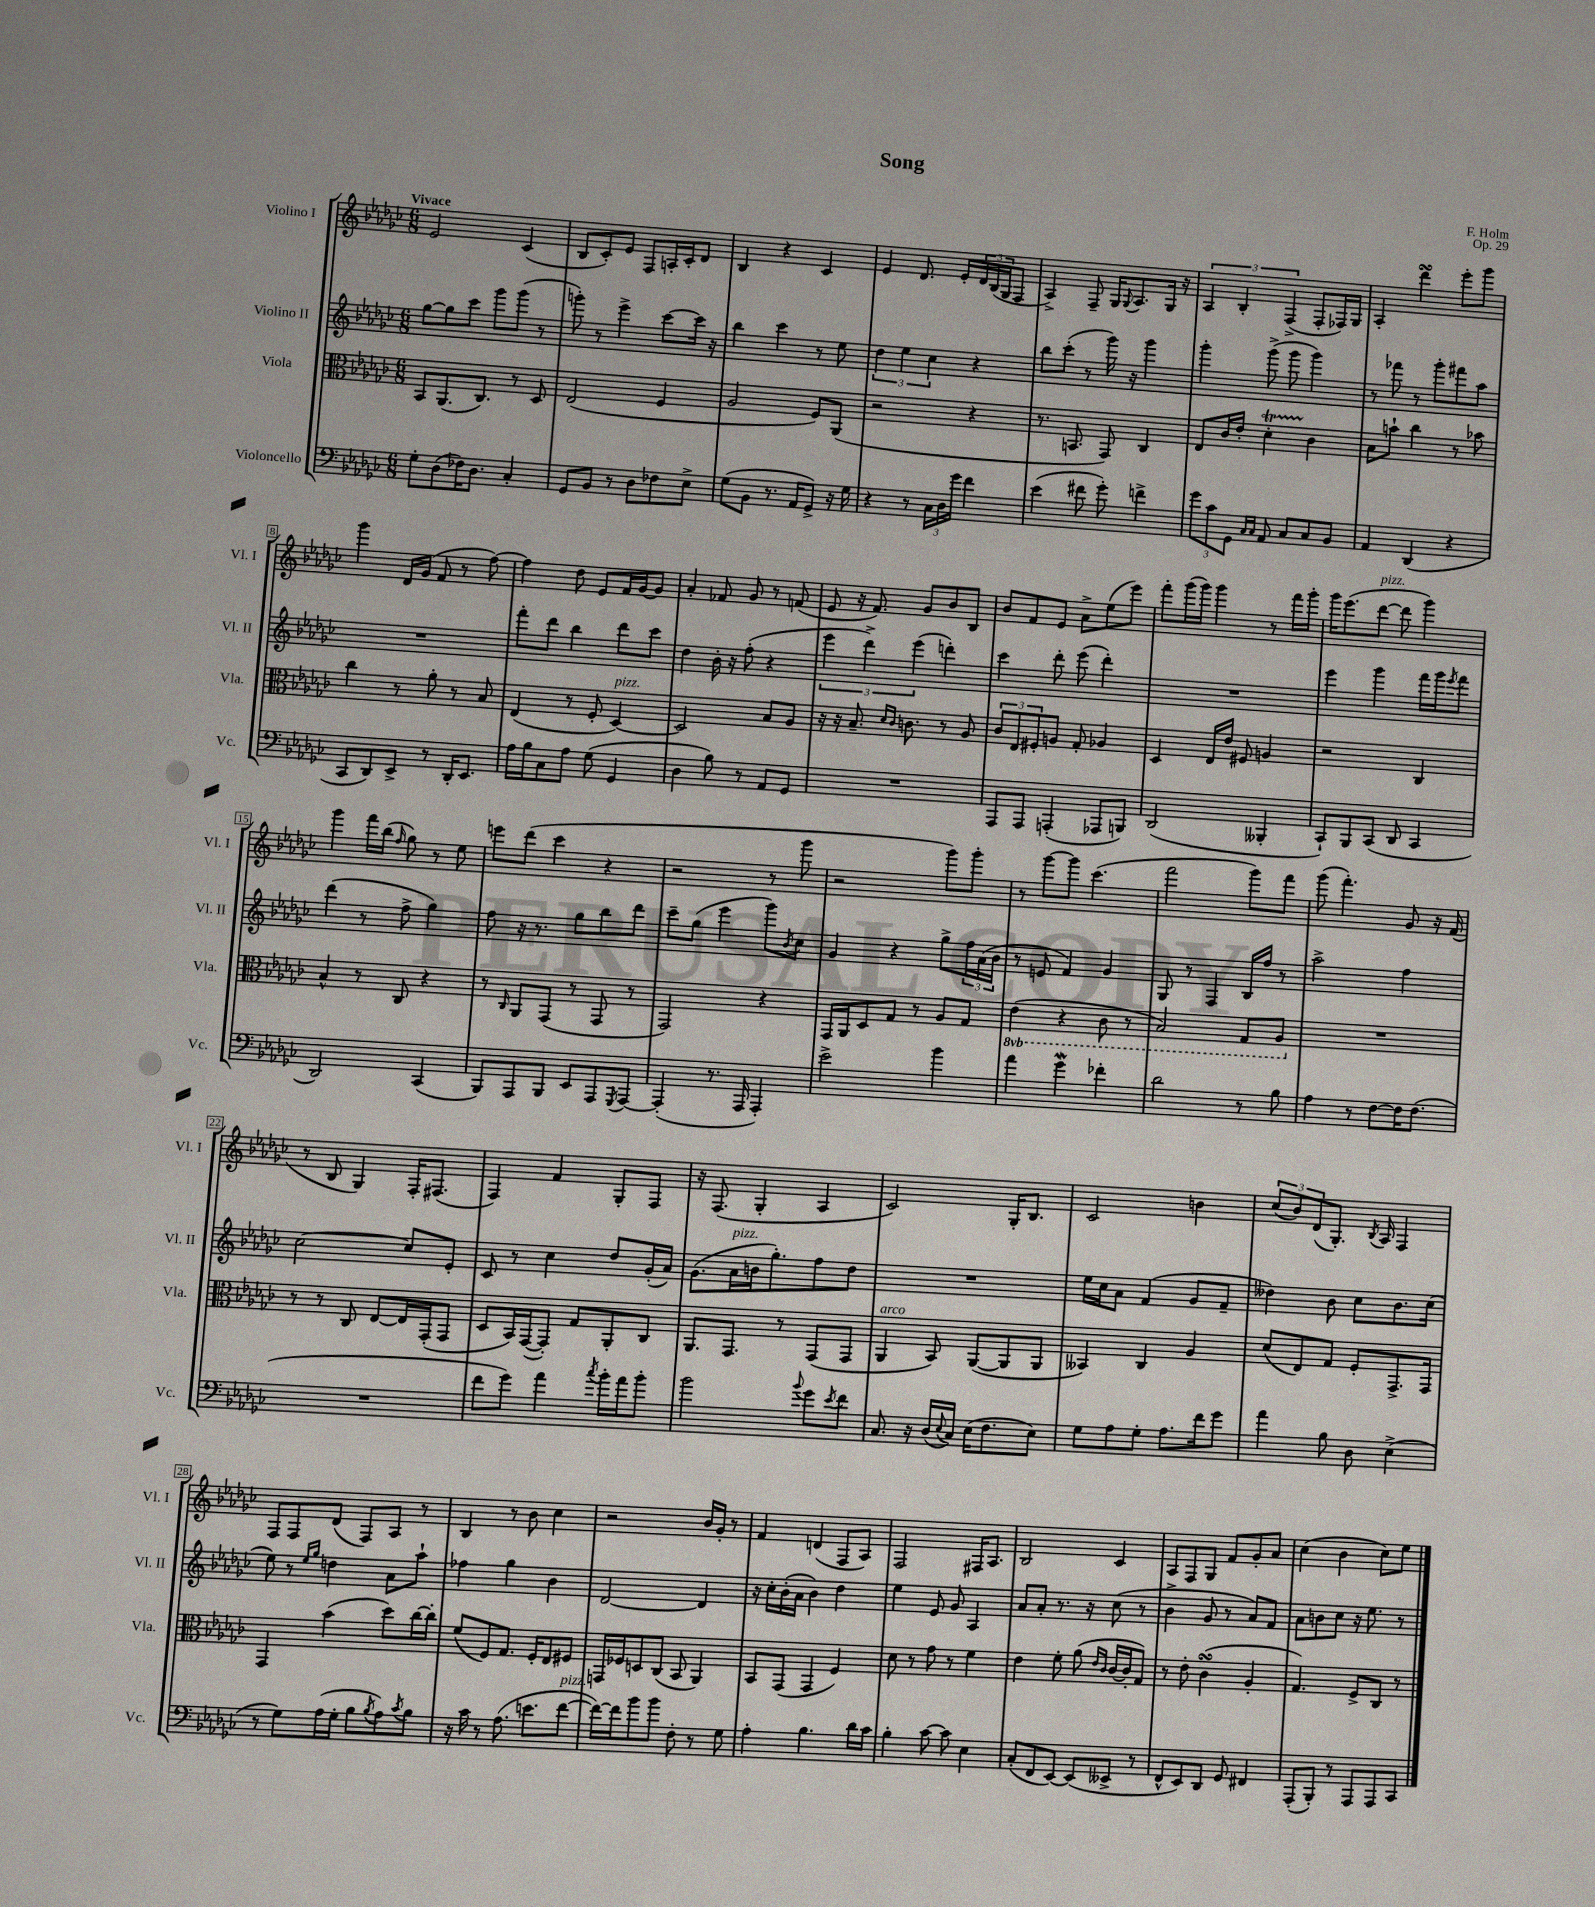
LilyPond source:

\header { title = "Song" composer = "F. Holm" opus = "Op. 29" }
<<
\new StaffGroup <<
\new Staff = "s0" \with { instrumentName = "Violino I" shortInstrumentName = "Vl. I" } {
    \clef treble \key ges \major \numericTimeSignature \time 6/8 \tempo "Vivace"
    ees'2 ces'4( |
    bes8 ces'8-.) ees'8 f8 a16-. ces'16-. des'8 |
    bes4 r4 ces'4 |
    ees'4 des'8. ees'16-. \tuplet 3/2 { des'16 bes16( ges16 } f8 |
    aes4->) f8-- ges16 \appoggiatura { ges8 } aes8. ges16 r16 |
    \tuplet 3/2 { aes4 bes4-. f4->( } f8-. fes16) ges16 |
    aes4-. des'''4\turn ees'''8-. ges'''8 |
    ges'''4 des'16 ges'16( f'8 r8 f''8~) |
    f''4 des''8 ees'8 f'16 ges'16~ ges'8 |
    aes'4-. fes'8 ges'8 r8 f'8( |
    ees'8 r16 f'8.) ges'8 bes'8 bes8 |
    bes'8 f'8 ees'8 aes'8-> ees''8( ees'''8) |
    f'''8-. ges'''16( ges'''16) ges'''4 r8 f'''16 ges'''16-. |
    ges'''16 ees'''8.( des'''8~^\markup { \italic "pizz." } des'''8 ges'''4) |
    ges'''4 f'''16 bes''16( \grace { f''16 } ges''8) r8 ees''8 |
    e'''8 des'''8( ces'''4 r4 |
    r2 r8 ges'''8 |
    r2 ges'''8) ges'''8-. |
    r8 ges'''8~ ges'''8 ces'''4.( |
    f'''2 ges'''8) f'''8 |
    ges'''8( f'''4.-.) ges'8 r16 f'16( |
    r8 bes8 ges4) f16-. fis8.( |
    f4) f'4 ges8-. f8 |
    r16 f8.( ges4-. aes4 |
    ces'2) ges16-. bes8. |
    ces'2 b'4 |
    \tuplet 3/2 { ces''8( bes'8) des'8( } ges8.-.) \acciaccatura { bes8 } aes16 f4 |
    f8 f8 des'8( f8) aes8 r8 |
    bes4 r8 bes'8 ces''4 |
    r2 bes'16 ges'16-. r8 |
    f'4 d'4( f8 aes8) |
    f2 fis16 aes8. |
    bes2 ces'4 |
    aes8 f8 ges8 f'8 ges'8-. aes'8 |
    ces''4( bes'4 ces''8) ees''8 \bar "|." |
}
\new Staff = "s1" \with { instrumentName = "Violino II" shortInstrumentName = "Vl. II" } {
    \clef treble \key ges \major \numericTimeSignature \time 6/8
    ges''8~ ges''8 ces'''8 ges'''8 ges'''8( r8 |
    g'''8-.) r8 ees'''4-> ces'''8~ ces'''16 r16 |
    bes''4 ces'''4 r8 ees''8 |
    \tuplet 3/2 { des''4 ees''4 ces''4 } r4 |
    bes''8 ces'''8-.( r8 ges'''16) r16 ges'''4 |
    ges'''4-. ges'''8->( ges'''8 ges'''4) |
    r8 fes'''8 r8 ges'''8-. fis'''8 aes''8 |
    R2. |
    f'''8-. des'''8 bes''4 des'''8 ces'''8 |
    des''4 bes'16-. r16 f''8-.( r4 |
    \tuplet 3/2 { ees'''4 des'''4->) ees'''4( } d'''4-.) |
    ces'''4 des'''8-. ees'''8( des'''4-.) |
    R2. |
    ees'''4 ges'''4 f'''16 ges'''16 \acciaccatura { ees'''8 } f'''8 |
    des'''4( r8 f''8-> ges''4) |
    f''8 r16 r8. ges''8 bes''8 des'''8 |
    ces'''8-- ges''8( ees'''4 ges'''8) \acciaccatura { bes'8 } ces''8 |
    ges'4 r4 ges''8-> \tuplet 3/2 { f''16 aes'16( bes'16 } |
    r8 e'8 f'4) ges'4 |
    ges8 r8 f4 bes16 f''16 r8 |
    aes''2-> f''4 |
    ces''2~ ces''8 ees'8-. |
    ces'8 r8 ces''4 des''8 ges'16-.( aes'16) |
    ges'8.( aes'16^\markup { \italic "pizz." } b'16 ges''8.-.) f''8 des''8 |
    R2. |
    ees''16 ces''16 aes'8 f'4( ges'8 f'8-- |
    deses''4) bes'8 ces''8 bes'8. ces''16( |
    ees''8) r8 \grace { ees''16 ges''16 } d''4 aes'8 aes''8-! |
    fes''4 ges''4 bes'4 |
    des'2~ des'4 |
    r16 ces''16-. bes'16-.( aes'16 bes'4) des''4 |
    ees''4 ees'8 ges'8 aes4 |
    aes'8 aes'8-. r8. r16 ces''8( r8 |
    bes'4-> ges'8 r8 aes'8) f'8 |
    aes'8 b'8 ces''8 r16 ees''8. r8 \bar "|." |
}
\new Staff = "s2" \with { instrumentName = "Viola" shortInstrumentName = "Vla." } {
    \clef alto \key ges \major \numericTimeSignature \time 6/8 \set Staff.ottavationMarkups = #ottavation-simple-ordinals
    bes,8 aes,8.( ces8.) r8 des8 |
    ees2( f4 |
    aes2 f8) aes,8( |
    r2 r4 |
    r8. b,8. ges,8) ces4 |
    ees8 ces'16 ees'16-. des'4-.\startTrillSpan ces'4\stopTrillSpan |
    bes8 b'8-! ces''4 r8 bes'8 |
    ces''4 r8 aes'8-. r8 bes8 |
    ees4( r8 f8-. des4~^\markup { \italic "pizz." }) |
    des2 bes8 aes8 |
    r16 r16 bes8.-- \grace { des'16 ces'16 } c'8. r8 aes8 |
    \tuplet 3/2 { ces'8 ees8 fis8-. } a8 ges8-. aes4 |
    des4 ees16 ees'16 fis8 a4 |
    r2 ces4 |
    bes4-^ r8 ces8 r4 |
    r8 \grace { ces16 } aes,8 ges,8( r8 ges,8 r8 |
    ges,2) r4 |
    ges,16 aes,16 des8 ges8 r8 aes8 ges8 |
    \ottava #-1 ees4( r4 ces8 r8 |
    bes,2) ges,8 aes,8 \ottava #0 |
    R2. |
    r8 r8 ces8 ees8~ ees16 ges,16-.( ges,8 |
    des8 bes,16) ges,16~( ges,8-.) ges8 aes,8-. ces8 |
    aes,8. ges,8. r8 ges,8( ges,8 |
    aes,4^\markup { \italic "arco" } bes,8) aes,8~( aes,8 aes,8 |
    beses,4) ces4 aes4 |
    des'8( ees8) ges8 f8-. ges,8.-> ges,16 |
    ges,4 bes'4( des''8) ces''16~ ces''16-. |
    f'8( f8) ges8. f16-. ees8 fis8 |
    g,16 fes16 d8 ces8( bes,8 aes,4) |
    bes,8 ges,8( ges,4 f4) |
    des'8 r8 ges'8 r8 f'4 |
    ees'4 f'8-. aes'8( \grace { ees'16 ces'16 } ces'16~ ces'16-. ges8) |
    r8 ees'8-. ces'4\turn( aes4-. |
    ges4.) f8-> ces8 r8 \bar "|." |
}
\new Staff = "s3" \with { instrumentName = "Violoncello" shortInstrumentName = "Vc." } {
    \clef bass \key ges \major \numericTimeSignature \time 6/8
    ges8-. des8( fes16) des8. ces4-. |
    ges,8 bes,8 r8 des8 fes8 ees8-> |
    ges8( bes,8 r8. aes,16 ges,8->) r16 ges16 |
    r4 r8 \tuplet 3/2 { ces16 des16 ges'16 } f'4 |
    ees'4( fis'8 ges'8-.) f'4-> |
    \tuplet 3/2 { ges'8 ces'8 ges,8 } \grace { ces16 ces16 } aes,8 ces8 ces8 bes,8 |
    aes,4 des,4( r4 |
    ces,8 des,8) ees,8-> r8 des,16-. ees,8. |
    aes16 bes16 ces8 aes8 ges8( ges,4 |
    des4 bes8) r8 aes,8 ges,8 |
    R2. |
    aes,,8 aes,,8 a,,4-.( aes,,8 b,,8) |
    des,2( beses,,4-. |
    ces,8-!) bes,,8 ces,8( des,8 ces,4 |
    des,2) ces,4( |
    bes,,8) aes,,8 bes,,8 ees,8 aes,,8 \acciaccatura { ges,,8 } aes,,8~ |
    aes,,4-.( r8. aes,,16 aes,,4-.) |
    ees'2-> bes'4 |
    aes'4 ges'4\mordent fes'4-. |
    des'2 r8 bes8 |
    aes4 r8 f8~ f16 f8.( |
    R2. |
    f'8 ges'8) aes'4 \acciaccatura { ces''8 } bes'16-. aes'16 bes'8-. |
    bes'2 \appoggiatura { bes'8 } ges'8 \acciaccatura { ees'8 } f'8 |
    ces8. r16 des16( \appoggiatura { ees8 } ces16) ees16( f8. ees8) |
    ges8 aes8 ges8-. aes8. f'16 ges'8 |
    aes'4 bes8 des8 ees4->( |
    r8 ges8) aes16( ges16-. bes8 \acciaccatura { bes8 } aes8) \acciaccatura { ces'8 } bes8 |
    r16 ces'16 r8 aes8.( e'8. f'8~^\markup { \italic "pizz." } |
    f'16~) f'16 bes'8 bes'8 f8-. r8 ges8 |
    aes4-. bes4. des'16 ces'16 |
    bes4-. ces'8~ ces'8 ees4 |
    ces8-.( f,8 ees,8~) ees,8( eeses,8-> r8 |
    f,8-^ ees,8) des,8 ges,8 fis,4 |
    aes,,8-.( bes,,8-.) r8 aes,,8 aes,,8 ces,8 \bar "|." |
}
>>
>>
\layout { \context { \Score \override BarNumber.stencil = #(make-stencil-boxer 0.1 0.3 ly:text-interface::print) } }
